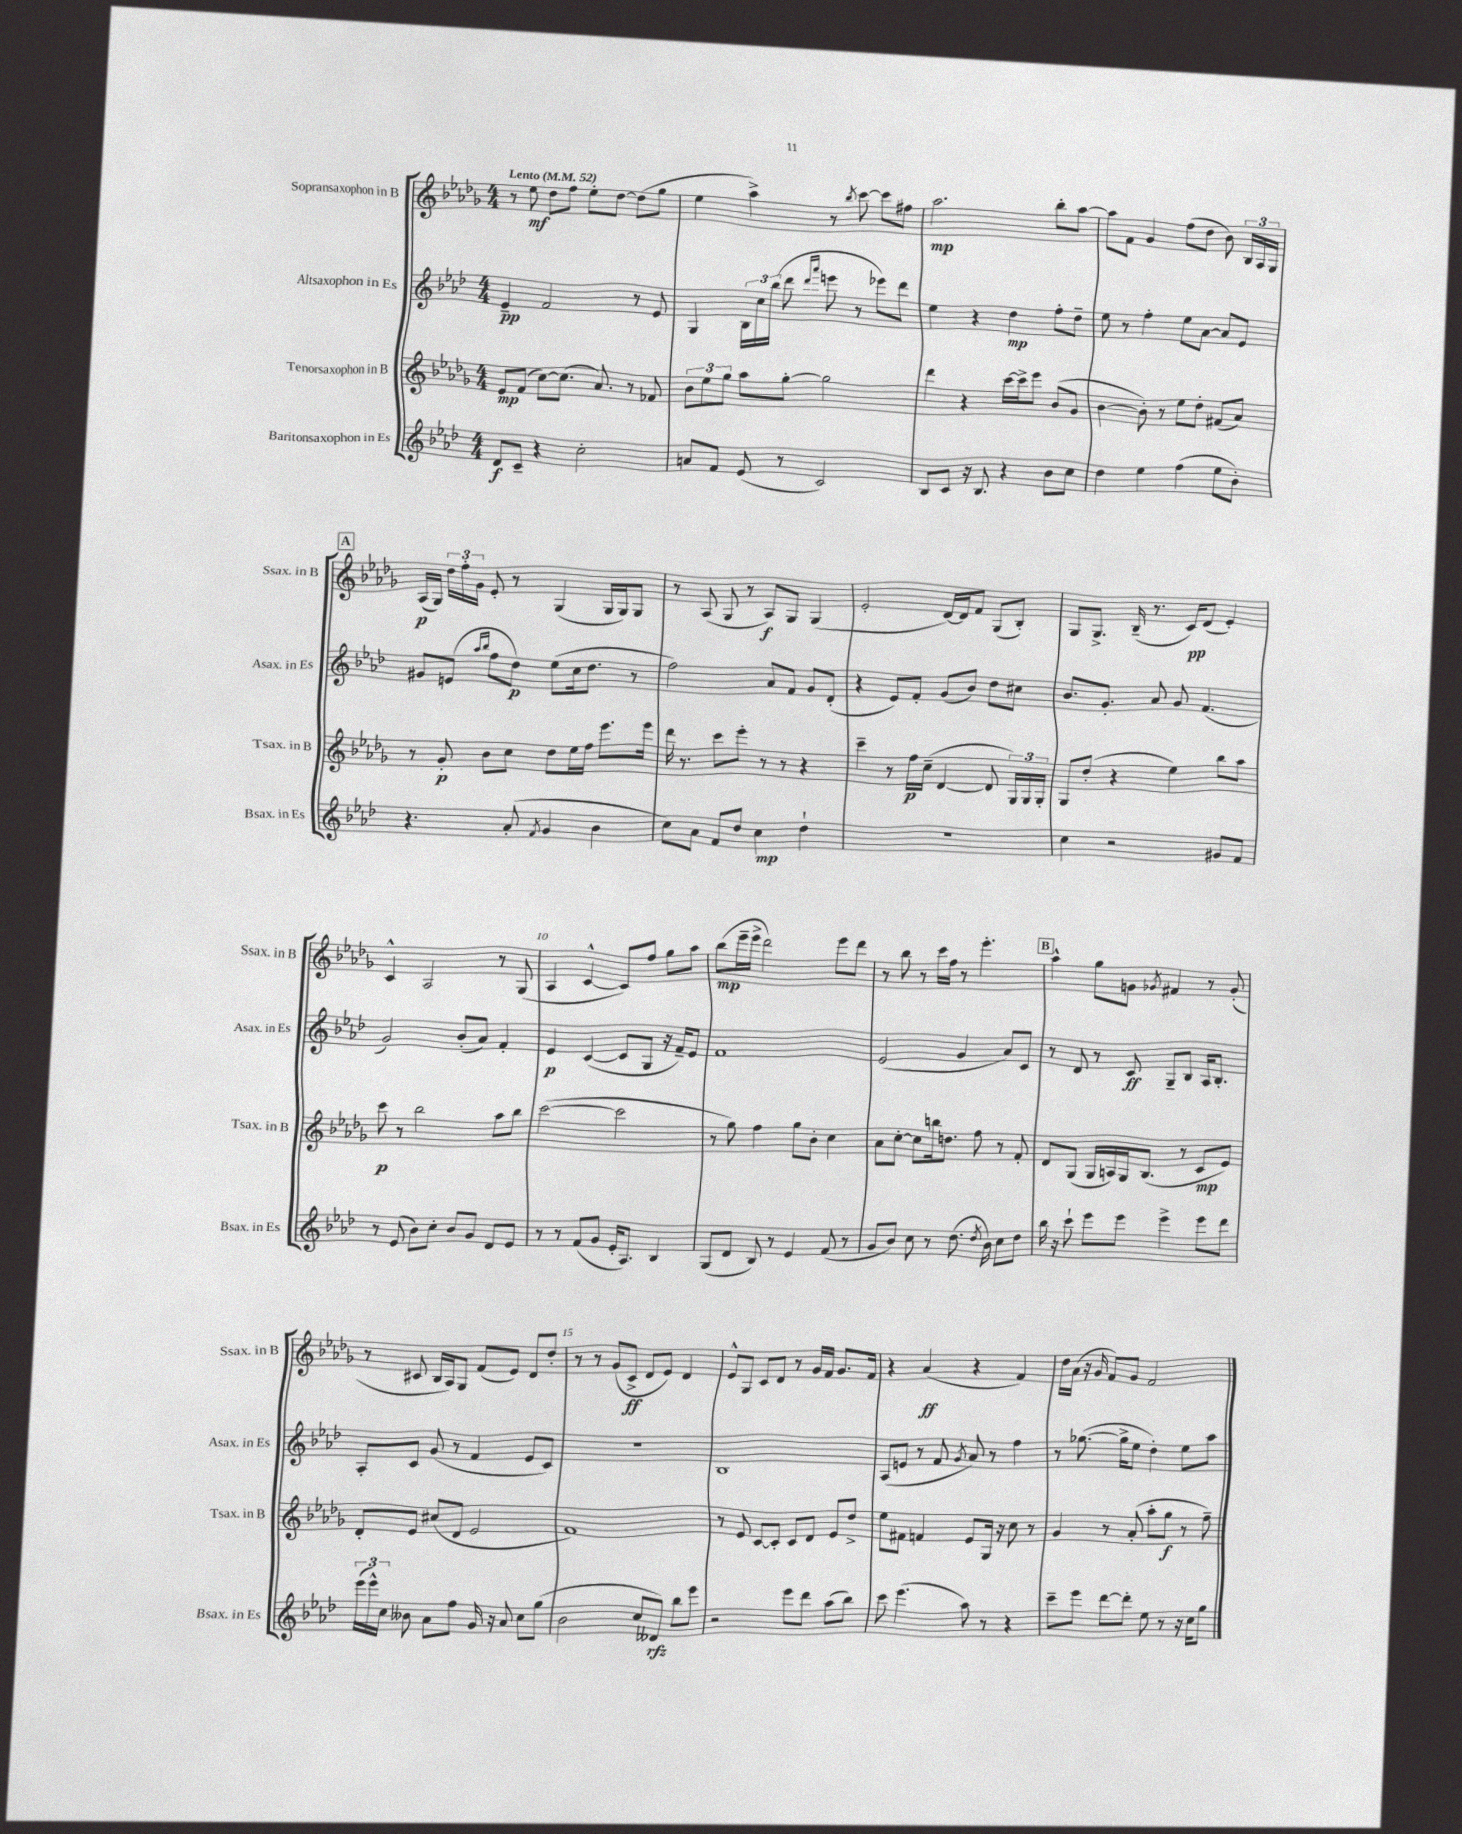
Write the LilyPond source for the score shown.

<<
\new StaffGroup <<
\new Staff = "s0" \with { instrumentName = "Sopransaxophon in B" shortInstrumentName = "Ssax. in B" } {
    \clef treble \key des \major \numericTimeSignature \time 4/4 \tempo "Lento" 4 = 52
    \autoBeamOff r8 ees''8\mf des''8[ f''8] ees''8[-. des''8]~ des''8[( ges''8] |
    ees''4 aes''4->) r8 \acciaccatura { bes''8 } c'''8~ c'''8[ fis''8] |
    aes''2.\mp bes''8[-. aes''8]~ |
    aes''8[ f'8] ges'4 f''8[( des''8] bes'8) \tuplet 3/2 { bes16[ aes16 ges16] } |
    \mark \markup { \box "A" } aes16[\p( ges16]) \tuplet 3/2 { des''16[ f''16-. ges'16] } ees'8-. r8 ges4( ges16[ ges16) ges8] |
    r8 aes8( ges8 r8 aes8[\f) ges8] ges4( |
    ees'2-. des'16[~) des'16 f'8] ges8[( bes8]-.) |
    ges8[ ges8.]-> bes16--( r8. c'16[\pp) des'8]( ees'4-.) |
    c'4-^ aes2 r8 ges8( |
    aes4 c'4~-^ c'8[) f''8] ges''8[ aes''8] |
    bes''8[\mp( ees'''16-- ees'''16]-> des'''2) ees'''8[ des'''8] |
    r8 bes''8 r8 c'''16[ f''16] r8 ees'''4.-. |
    \mark \markup { \box "B" } aes''4-^ ges''8[ g'8] \acciaccatura { ges'8 } fis'4 r8 ges'8-.( |
    r8 cis'8 bes16[ aes16) ges8] f'8[( ees'8]) des'8[ des''8]-. |
    r8 r8 ges'8[( c'8]->\ff des'8[ ees'8]) des'4 |
    ees'8[-^ ges8] c'8[ des'8] r8 ges'16[ f'16] ges'8.[ f'16] |
    r4 aes'4\ff( r4 f'4) |
    des''16[ aes'16]( r16 ges'16 f'8[) ges'8] f'2 \bar "|." |
}
\new Staff = "s1" \with { instrumentName = "Altsaxophon in Es" shortInstrumentName = "Asax. in Es" } {
    \clef treble \key aes \major \numericTimeSignature \time 4/4
    \autoBeamOff ees'4--\pp f'2 r8 ees'8 |
    g4 \tuplet 3/2 { bes16[ c''16 bes''16]( } des'''8 \grace { des'''16[ aes'''16] } e'''8 r8 ees'''8[) des'''8] |
    ees''4 r4 des''4\mp f''8[-. des''8]-- |
    ees''8 r8 f''4-. ees''8[ aes'8]~ aes'8[ ees'8] |
    \mark \markup { \box "A" } gis'8[ e'8]( \grace { aes''16[ bes''16] } f''8[ des''8]\p) ees''8[( c''16 des''8.] r8 |
    f''2) aes'8[ f'8] g'8[ des'8]-.( |
    r4 ees'8[) f'8]-. g'8[( bes'8]) des''8[ cis''8] |
    bes'8.[ g'8.]-. aes'8 g'8 f'4.( |
    g'2) bes'8[-.( aes'8]) f'4-. |
    ees'4\p c'4~( c'8[ g8] r16 f'16[--) ees'8] |
    f'1 |
    ees'2( g'4 aes'8[) c'8] |
    \mark \markup { \box "B" } r8 des'8 r8 c'8\ff g8[-- bes8] aes16[ bes8.]-. |
    aes8[-. c'8] g'8( r8 f'4 ees'8[ c'8]) |
    R1 |
    bes1 |
    aes8[( e'8] r8 f'8 \acciaccatura { g'8 } aes'8) r8 f''4 |
    r8 ges''8.~( ges''16[-> ees''8] des''4-.) ees''8[ aes''8] \bar "|." |
}
\new Staff = "s2" \with { instrumentName = "Tenorsaxophon in B" shortInstrumentName = "Tsax. in B" } {
    \clef treble \key des \major \numericTimeSignature \time 4/4
    \autoBeamOff ees'8[\mp f'8]( c''8[~) c''8.]( aes'8.) r8 fes'8 |
    \tuplet 3/2 { bes'8[ ees''8 ges''8] } aes''8[ ges''8]~-. ges''2 |
    des'''4 r4 c'''16[~ c'''16-> ees'''8] bes'8[( ges'8] |
    bes'4~ bes'8-.) r8 ees''8[ des''8]-. fis'8[( aes'8]) |
    \mark \markup { \box "A" } r8 ges'8-.\p bes'8[ c''8] des''8[ ees''16 f''16] ees'''8.[ ees'''16] |
    des'''16 r8. c'''8[ ees'''8]-. r8 r8 r4 |
    c'''4-- r8 f''16[\p c''16]--( des'4~ des'8 \tuplet 3/2 { ges16[) ges16 ges16]-. } |
    ges8[ des''8]-.( r4 ees''4) bes''8[ aes''8] |
    c'''8\p r8 bes''2 aes''8[ bes''8] |
    c'''2~( c'''2 |
    r8 ges''8) f''4 ges''8[ bes'8]-. c''4 |
    aes'8[ c''8]~-. c''8[ b''16 d''8.] f''8 r8 f'8-. |
    \mark \markup { \box "B" } des'8[ ges8]( ges16[ a16) ges16 bes8.]( r8 c'8[\mp ees'8]) |
    des'8[-. ees'8] cis''8[( des'8] ees'2 |
    f'1) |
    r8 ees'8 c'8[~ c'8]-. c'8[ des'8] ees'8[ des''8]-> |
    ees''8[ fis'8] f'4 ees'8[ ges16] r16 c''8 r8 |
    ges'4 r8 aes'8-.( aes''8[-. ges''8]\f r8 f''8--) \bar "|." |
}
\new Staff = "s3" \with { instrumentName = "Baritonsaxophon in Es" shortInstrumentName = "Bsax. in Es" } {
    \clef treble \key aes \major \numericTimeSignature \time 4/4
    \autoBeamOff des'8[\f c'8]-- r4 c''2-. |
    a'8[ f'8] ees'8( r8 c'2) |
    bes8[ c'8] r16 bes8. r4 bes'8[ c''8] |
    des''4 ees''4 f''4( ees''8[ bes'8]-.) |
    \mark \markup { \box "A" } r4. aes'8-.( \acciaccatura { f'8 } g'4 bes'4 |
    c''8[) aes'8] f'8[ des''8] c''4\mp des''4-! |
    R1 |
    c''4 r2 gis'8[ f'8] |
    r8 ees'8( bes'8[) c''8]-. bes'8[ g'8] des'8[ ees'8] |
    r8 r8 f'8[( g'8] ees'16[-. aes8.]) bes4 |
    g8[( des'8] bes8) r8 ees'4 f'8( r8 |
    g'8[ bes'8]) c''8 r8 des''8.( \acciaccatura { des''8 } bes'16) c''8[ des''8] |
    \mark \markup { \box "B" } bes''16 r16 c'''8-! ees'''8[ ees'''8] ees'''4-> ees'''8[ des'''8] |
    \tuplet 3/2 { ees'''16[( ees'''16-^) c''16] } beses'8 aes'8[ f''8] g'16 r16 aes'8 c''8[ g''8]( |
    bes'2 c''8[ deses'8]\rfz) bes''8[ ees'''8] |
    r2 ees'''8[ des'''8] aes''8[( bes''8]) |
    c'''8 ees'''4.( aes''8) r8 r4 |
    c'''8[-- ees'''8] des'''8[~ des'''8]-. ees''8 r8 r16 c''16[ g''8] \bar "|." |
}
>>
>>
\layout { \context { \Score \override BarNumber.break-visibility = ##(#f #t #t) barNumberVisibility = #(every-nth-bar-number-visible 5) } }
